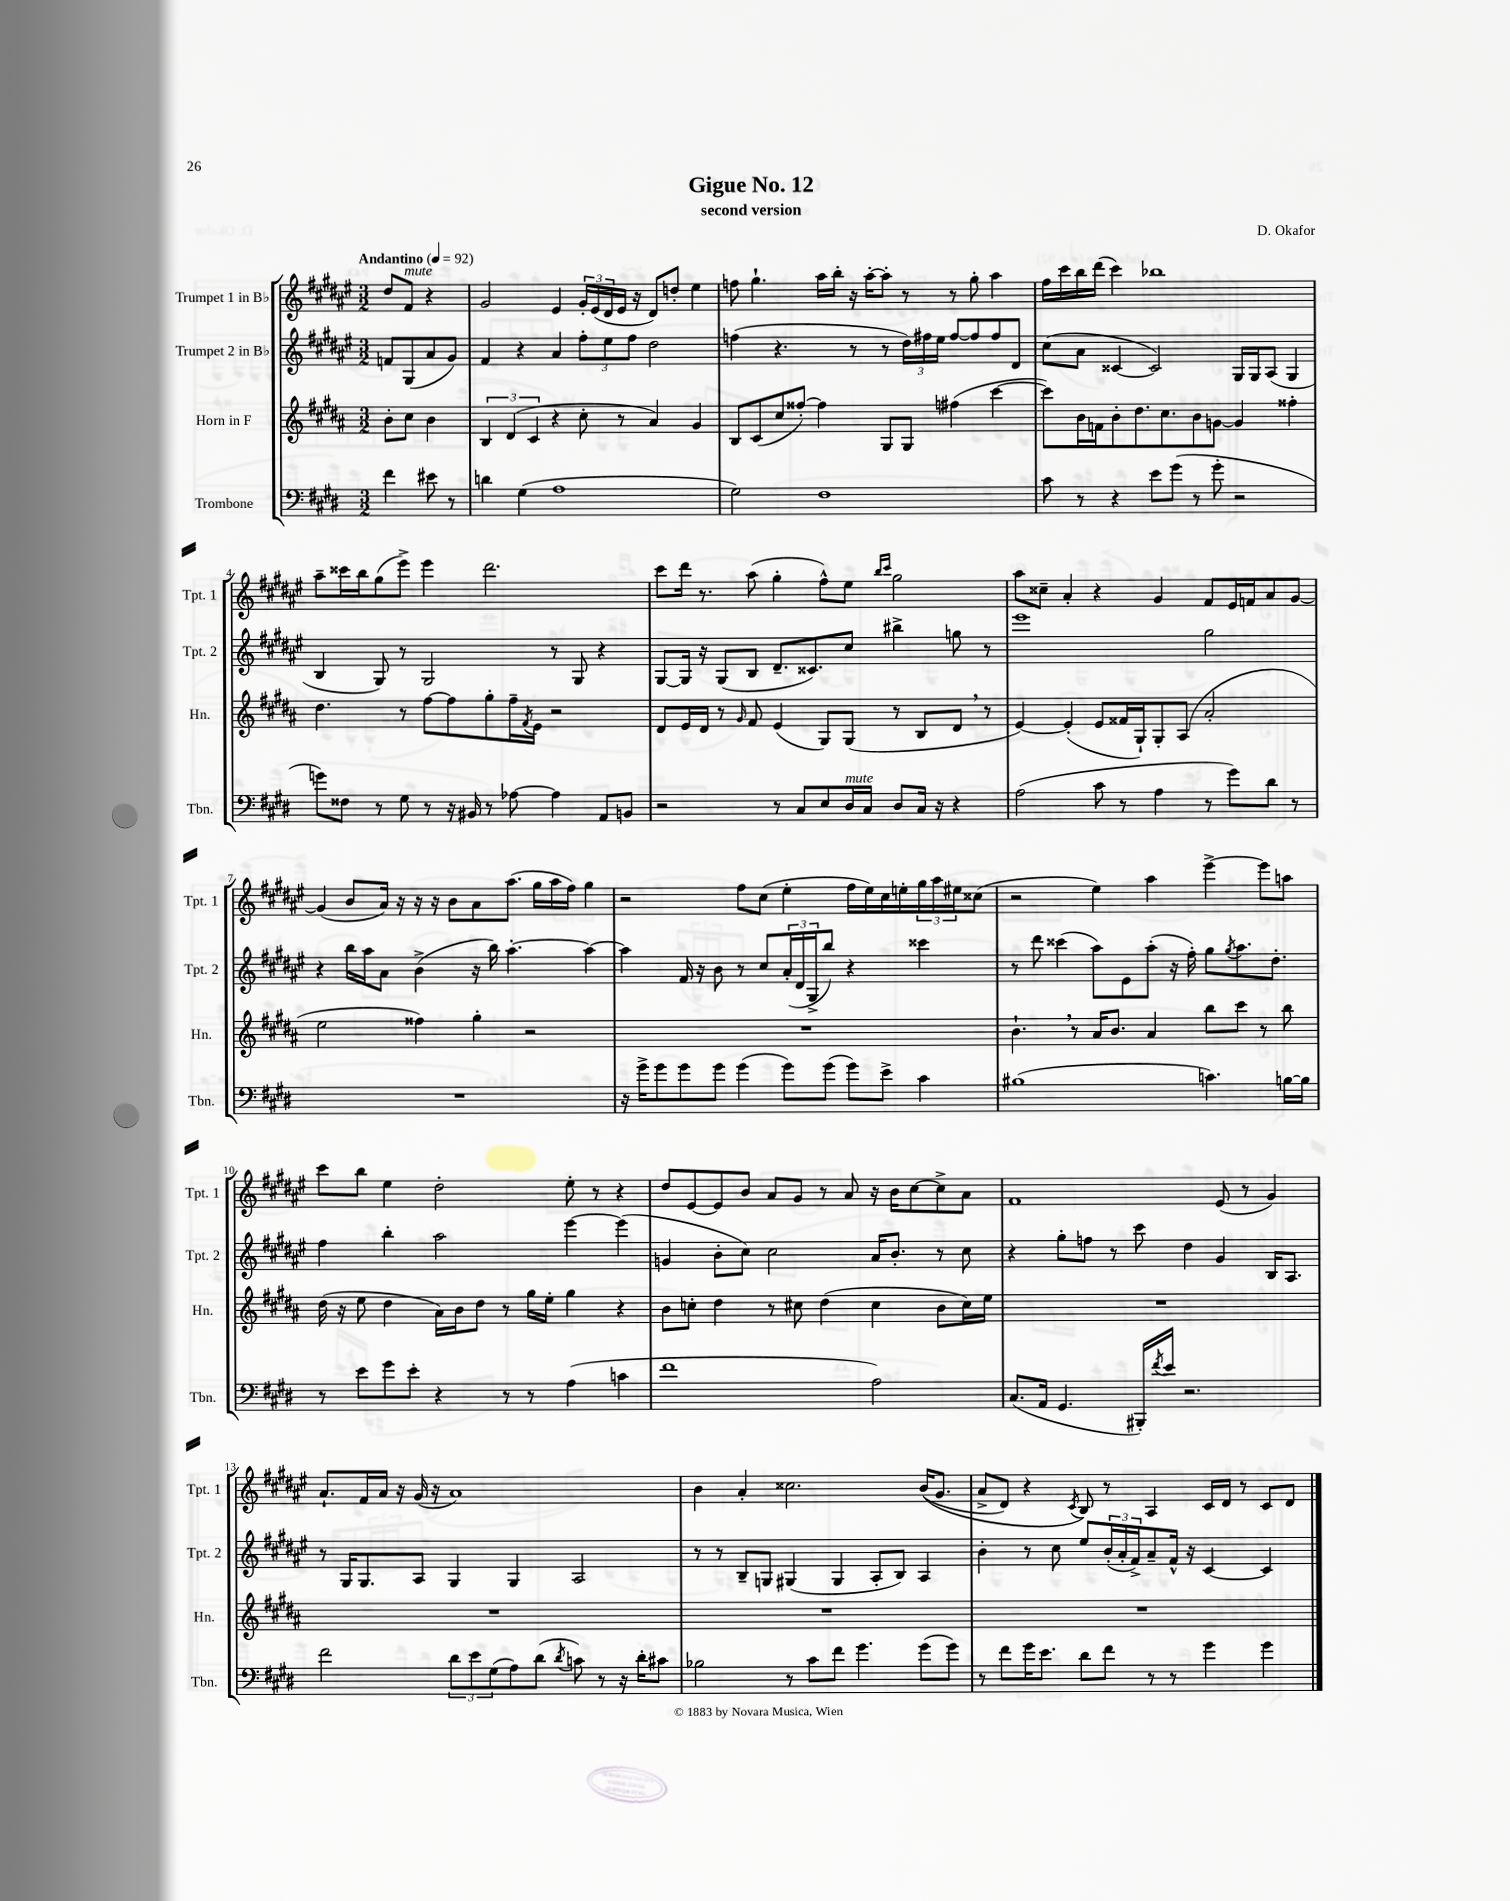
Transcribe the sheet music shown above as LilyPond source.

\header { title = "Gigue No. 12" composer = "D. Okafor" subtitle = "second version" }
<<
\new StaffGroup <<
\new Staff = "s0" \with { instrumentName = "Trumpet 1 in Bb" shortInstrumentName = "Tpt. 1" } {
    \clef treble \key fis \major \numericTimeSignature \time 3/2 \partial 2 \tempo "Andantino" 4 = 92
    dis''8 fis'8^\markup { \italic "mute" } r4 |
    gis'2 eis'4 \tuplet 3/2 { gis'16-. eis'16( dis'16 } eis'16 r16 dis'8) d''8-. eis''4 |
    f''8 gis''4.-! ais''16 b''16-. r16 ais''16~-. ais''8-. r8 r8 gis''8-. ais''4 |
    fis''16 cis'''16 b''16 dis'''16( cis'''4) bes''1 |
    ais''8-- cisis'''16 b''16 gis''8( eis'''8->) eis'''4 dis'''2. |
    cis'''8 dis'''16 r8. ais''8( gis''4-. fis''8-^) eis''8 \grace { b''16 cis'''16 } gis''2 |
    ais''8 cisis''8-- ais'4-. r4 gis'4 fis'8 eis'16 f'16 ais'8 gis'8~ |
    gis'4( b'8 ais'16) r16 r16 r16 b'8 ais'8 ais''8.( gis''16 ais''16 fis''16) gis''4 |
    r2 fis''8 cis''8( eis''4-. fis''16 eis''16) cis''16 e''16-. \tuplet 3/2 { gis''16 ais''16 eis''16 } cisis''8( |
    r2 eis''4) ais''4 eis'''4~-> eis'''8 a''8 |
    cis'''8 b''8 eis''4 dis''2-. eis''8-. r8 r4 |
    dis''8 eis'8~ eis'8 b'8 ais'8 gis'8 r8 ais'8 r16 b'16 cis''8~ cis''8-> ais'8 |
    fis'1 eis'8( r8 gis'4) |
    ais'8.-! fis'16 ais'16 r16 gis'16( r16 ais'1) |
    b'4 ais'4-. cisis''2. b'16(\( gis'8. |
    ais'8-> dis'8) r4 \acciaccatura { cis'8 } b8\) r8 ais4 cis'16 dis'16 r8 cis'8 dis'8 \bar "|." |
}
\new Staff = "s1" \with { instrumentName = "Trumpet 2 in Bb" shortInstrumentName = "Tpt. 2" } {
    \clef treble \key fis \major \numericTimeSignature \time 3/2 \partial 2
    f'8 gis8( ais'8 gis'8) |
    fis'4 r4 ais'4 \tuplet 3/2 { fis''8-. eis''8 fis''8 } dis''2 |
    f''4( r4. r8 r8 \tuplet 3/2 { dis''16) fis''16 eis''16 } fis''8~ fis''8 fis''8 dis'8 |
    cis''8( ais'8 cisis'4~ cisis'2) gis16 gis16 ais8( gis4 |
    b4 gis8) r8 gis2 r8 gis8 r4 |
    gis8~ gis16 r16 gis8( b8 dis'8.-- cisis'8.) cis''8 bis''4-> g''8 r8 |
    eis'''1 gis''2 |
    r4 b''16 ais''16 ais'8 b'4->( r16 b''16) ais''4.~-. ais''4~ |
    ais''4 fis'16 r16 b'8 r8 cis''8 \tuplet 3/2 { ais'16-.( dis'16 gis16-> } b''8) r4 cisis'''4 |
    r8 dis'''8 cisis'''4( ais''8) eis'8 ais''8-.( r16 fis''16-.) gis''8 \acciaccatura { gis''8 } ais''8. dis''8.-. |
    fis''4 b''4-. ais''2 eis'''4~ eis'''4( |
    g'4 b'8-. cis''8) cis''2 ais'16 b'8.-. r8 cis''8 |
    r4 gis''8-. f''8 r8 cis'''8 dis''4 gis'4 b16 ais8. |
    r8 gis16 gis8. ais8 gis4 gis4 ais2 |
    r8 r8 b8-- g8 gis4( gis4 ais8-. b8) ais4 |
    b'4-. r8 cis''8 eis''8 \tuplet 3/2 { b'16-.( ais'16-. fis'16->) } ais'8-- fis'16-^ r16 cis'4~ cis'4 \bar "|." |
}
\new Staff = "s2" \with { instrumentName = "Horn in F" shortInstrumentName = "Hn." } {
    \clef treble \key b \major \numericTimeSignature \time 3/2 \partial 2
    b'8-. cis''8 b'4 |
    \tuplet 3/2 { b4 dis'4( cis'4 } r4 cis''8-. r8 ais'4) gis'4 |
    b8 cis'8( cis''8 fisis''8~-.) fisis''4 gis8 gis8 fis''4( cis'''4~ |
    cis'''8) b'16 f'16 b'8-. dis''8. cis''8. b'8 g'8~ g'4 fisis''4-. |
    dis''4. r8 fis''8~ fis''8 gis''8-. fis''16-- \acciaccatura { fis'8 } e'16 r2 |
    dis'8 e'16 dis'16 r8 \grace { gis'16 } fis'8 e'4( gis8) gis8( r8 b8 dis'8 \breathe r8 |
    e'4~) e'4-.( e'8 fisis'16 gis16-!) gis8-. ais8( ais'2-. |
    e''2 fisis''4) gis''4-. r2 |
    R1. |
    b'4.-! \breathe r8 ais'16 b'8. ais'4 b''8 cis'''8 r8 b''8 |
    dis''16( r16 e''8 dis''4 ais'16) b'16 dis''8 r8 gis''16 e''16-. gis''4 r4 |
    b'8 c''8-. dis''4 r8 cis''8 dis''4( cis''4 b'8 cis''16) e''16 |
    R1. |
    R1. |
    R1. |
    R1. \bar "|." |
}
\new Staff = "s3" \with { instrumentName = "Trombone" shortInstrumentName = "Tbn." } {
    \clef bass \key e \major \numericTimeSignature \time 3/2 \partial 2
    fis'4 eis'8 r8 |
    d'4 gis4( a1 |
    gis2) fis1 |
    cis'8 r8 r4 e'8 gis'8( r8 gis'8-. r2 |
    g'8) fisis8 r8 gis8 r8 r16 bis,16 r8 aes8~ aes4 a,8 b,8 |
    r2 r8 cis8 e8 dis16^\markup { \italic "mute" } cis16 dis8 cis16 r16 r4 |
    a2( cis'8 r8 a4 r8 gis'8) dis'8 r8 |
    R1. |
    r16 gis'16-> gis'8 gis'8 gis'8 gis'4( gis'8) gis'8( gis'8) e'8-> cis'4 |
    bis1( c'4.) b16~ b16 |
    r8 e'8 gis'8 e'8-. r4 r8 r8 a4( c'4 |
    fis'1 a2) |
    cis8.( a,16 gis,4. bis,,16-.) \acciaccatura { fis'8 } e'16 r2. |
    fis'2 \tuplet 3/2 { dis'8 e'8 gis8( } a8) dis'8( \acciaccatura { dis'8 } c'8) r8 r16 dis'16-. cis'8 |
    bes2 r8 cis'8 fis'8 gis'4. gis'8( gis'8) |
    r8 fis'8 gis'16 e'8. dis'8 fis'8 r8 r8 gis'4 gis'4 \bar "|." |
}
>>
>>
